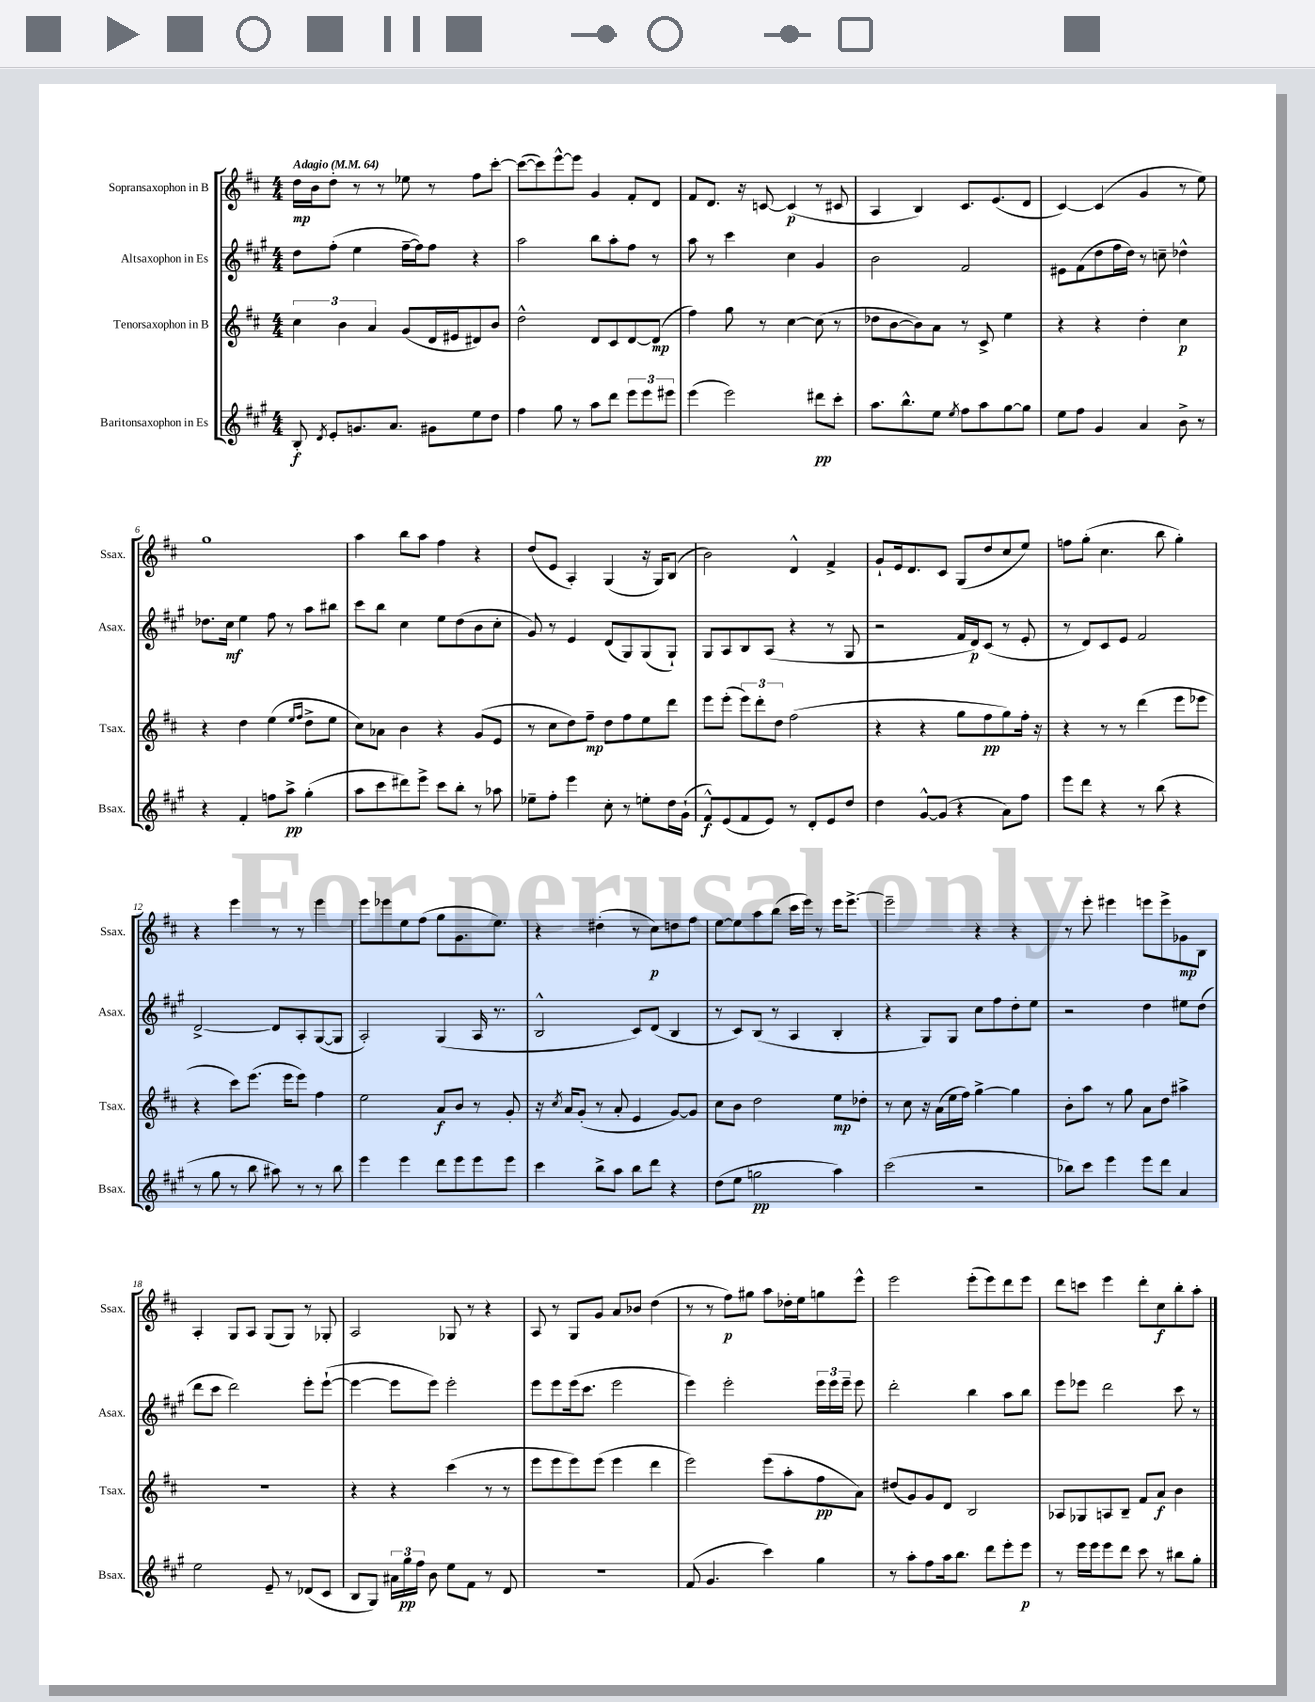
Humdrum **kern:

**kern	**kern	**kern	**kern
*staff4	*staff3	*staff2	*staff1
*clefG2	*clefG2	*clefG2	*clefG2
*k[f#c#g#]	*k[f#c#]	*k[f#c#g#]	*k[f#c#]
*M4/4	*M4/4	*M4/4	*M4/4
*MM64	*MM64	*MM64	*MM64
8B'	6cc#	8dd	16dd
.	.	.	16b
8qd	.	.	.
8e'	.	(8ff#'	8dd'
.	6b	.	.
8.g	.	4ee	8r
.	6a	.	.
.	.	.	8r
8.a	.	.	.
.	(8g	[16ff#~	8ee-
.	.	16ff#])	.
8g#	16d	8ff#	8r
.	16e#	.	.
8ee	8d#)	4r	8ff#
8dd	8b	.	[8ccc#'
=	=	=	=
4ff#	2dd^^	2aa	(8ccc#_
.	.	.	8ccc#])
8gg#	.	.	[8eee^^
8r	.	.	8eee]
8aa	8d	8bb	4g
8ddd	8c#	8aa'	.
12eee	[8d	8ff#	8f#'
12eee	.	.	.
.	(8d]	8r	8d
12eee#	.	.	.
=	=	=	=
(4eee	4ff#)	8aa	8f#
.	.	8r	8.d
2eee)	8gg	4ccc#	.
.	.	.	16r
.	8r	.	[8c
.	[4cc#	4cc#	(4c]
8ddd#	(8cc#]	4g#	8r
8ccc#'	8r	.	8c#
=	=	=	=
8.aa	8dd-	2b	4A
.	[8b	.	.
8.bb^^	.	.	.
.	8b])	.	4B)
8ee	8a	.	.
8qee	.	.	.
8ff#	8r	2f#	8.c#
8aa	8c#^	.	.
.	.	.	(8.e
[8gg#	4ee	.	.
8gg#]	.	.	8d
=	=	=	=
8ee	4r	8e#	[4c#)
8ff#	.	(8f#	.
4g#	4r	8dd	(4c#]
.	.	16ff#	.
.	.	16dd)	.
4a	4dd'	8r	4g
.	.	8cc~	.
8b^	4cc#	4dd-^^	8r
8r	.	.	8ee)
=	=	=	=
4r	4r	8.dd-	1gg
.	.	16cc#	.
4f#'	4dd	4ee	.
8ff	(4ee	8ff#	.
8aa^	.	8r	.
.	16qqee	.	.
.	16qqff#	.	.
(4gg#'	8dd^	8aa	.
.	8ee	8bb#	.
=	=	=	=
8aa	8cc#)	8ccc#	4aa
8ccc#	8a-	8bb	.
8ddd#)	4b	4cc#	8bb
8eee^	.	.	8aa
8ccc#	4r	8ee	4ff#
8bb'	.	(8dd	.
8r	(8g	8b	4r
8aa-	8e	8cc#'	.
=	=	=	=
8ee-~	8r	8g#)	(8dd
8ff#'	8cc#	8r	8e
4eee	8dd)	4e	4A')
.	8ff#~	.	.
8cc#'	8dd	(8d	(4G
8r	8ff#	8G#)	.
8ee'	8ee	(8G#	16r
.	.	.	16G)
16dd	8ddd	8G#`)	(8B
(16g#`	.	.	.
=	=	=	=
8f#^^)	8eee	8G#	2b)
(8e	(8eee'	8A	.
8f#	12eee)	8B	.
.	12ddd'	.	.
8e)	.	(8A	.
.	12dd	.	.
8r	(2ff#	4r	4d^^
8d'	.	.	.
8e	.	8r	4f#^
8dd	.	8G#	.
=	=	=	=
4dd	4r	2r	8g`
.	.	.	16e
.	.	.	8.d
[8g#^^	4r	.	.
(8g#]	.	.	8c#
4r	8gg	16f#	(8G
.	.	16d)	.
.	8ff#	(8c#	8dd
8a)	8gg)	8r	8cc#
8ff#	16ff#'	8e'	8ee)
.	16r	.	.
=	=	=	=
8eee	4r	8r	8ff
8ddd	.	8d)	(8gg'
4r	8r	8c#	4.cc#
.	8r	8e	.
8r	(4ddd	2f#	.
(8bb	.	.	8bb
4r	8eee	.	4gg')
.	8eee-	.	.
=	=	=	=
8r	4r	[2d^	4r
8gg#	.	.	.
8r	8ccc#)	.	4eee
8bb	(8.eee	.	.
8aa#)	.	8d]	8r
.	16eee	.	.
8r	8eee)	8A'	8r
8r	4ff#	([8G#	4eee
8bb	.	8G#]	.
=	=	=	=
4eee	2ee	2A')	8eee
.	.	.	8eee-
4eee	.	.	8ee
.	.	.	(8ff#
8ddd	8a	(4G#	8gg
8eee	8b	.	8.g
8eee	8r	16A	.
.	.	8.r	8.ee)
8eee	8g'	.	.
=	=	=	=
4ccc#	16r	2B^^	4r
.	8qcc#	.	.
.	16a	.	.
.	(8g'	.	.
8bb^	8r	.	(4dd#'
8aa	8a'	.	.
8bb	4e	8c#)	8r
8ddd	.	(8d	8cc#)
4r	[8g)	4B	8dd
.	8g]	.	8ff#
=	=	=	=
(8dd	8cc#	8r	[8ee
8ee	8b	8c#)	8ee]
2gg	2dd	(8B	8aa
.	.	8r	(8bb
.	.	4A	16ccc#
.	.	.	16eee)
.	.	.	8r
4aa)	8ee	4B'	16eee
.	.	.	[8.eee^
.	8dd-'	.	.
=	=	=	=
(2ccc#	8r	4r	2eee~]
.	8cc#	.	.
.	16r	8G#)	.
.	(16a	.	.
.	16ee	8G#	.
.	16ff#)	.	.
2r	[4gg^	8cc#	4r
.	.	8ff#	.
.	4gg]	8dd'	4r
.	.	8ee	.
=	=	=	=
8bb-)	8b'	2r	8r
8ccc#	8aa	.	8eee'
4eee	8r	.	4eee#
.	8gg	.	.
8eee	8a	4dd	8eee
8ddd	8dd	.	8eee^
4a	4aa#^	8ee#	8g-
.	.	(8dd	8B
=	=	=	=
2ee	1r	8ddd	4A'
.	.	8ccc#	.
.	.	2ddd)	8G
.	.	.	8A
8e~	.	.	(8G
8r	.	.	8G)
(8d-	.	8eee'	8r
8c#	.	([8eee`	8G-'
=	=	=	=
8B	4r	4eee_	2A
8G#)	.	.	.
24a#	4r	8eee]	.
24gg#	.	.	.
24ff#	.	.	.
8b	.	8eee)	.
8ee	(4ccc#	2eee'	8G-
8f#	.	.	8r
8r	8r	.	4r
8d	8r	.	.
=	=	=	=
1r	8eee	8eee	8A
.	8eee	8eee	8r
.	8eee)	(16eee	8G
.	.	8.ccc#	.
.	(8eee	.	8g
.	4eee	2eee	8a
.	.	.	8b-
.	4ddd	.	(4dd
=	=	=	=
(8f#	2eee)	4eee)	8r
4.g#	.	.	8r
.	.	2eee'	8ff#)
.	.	.	8gg#
4ccc#)	(8eee	.	8aa
.	8aa'	.	16dd-'
.	.	.	16ee
4gg#	8ff#	24eee	8gg
.	.	24eee	.
.	.	24eee~	.
.	8a)	8eee	8eee^^
=	=	=	=
8r	(8dd#	2ddd'	2eee
8aa'	8g)	.	.
8ff#	8g	.	.
16aa	8d	.	.
8.bb	.	.	.
.	2B	4bb	(8eee'
8ddd	.	.	8eee)
8eee'	.	8aa	8ddd
8eee	.	8bb	8eee
=	=	=	=
8r	8A-	8eee	8ddd
16eee	8G-	8eee-	8ccc
16eee	.	.	.
8eee	8A	2ddd	4eee
8ddd	8B~	.	.
8ccc#	8f#	.	8ddd'
8r	8a	.	8cc#
8bb#	4b	8ccc#	8bb'
8gg#'	.	8r	8aa'
==	==	==	==
*-	*-	*-	*-
